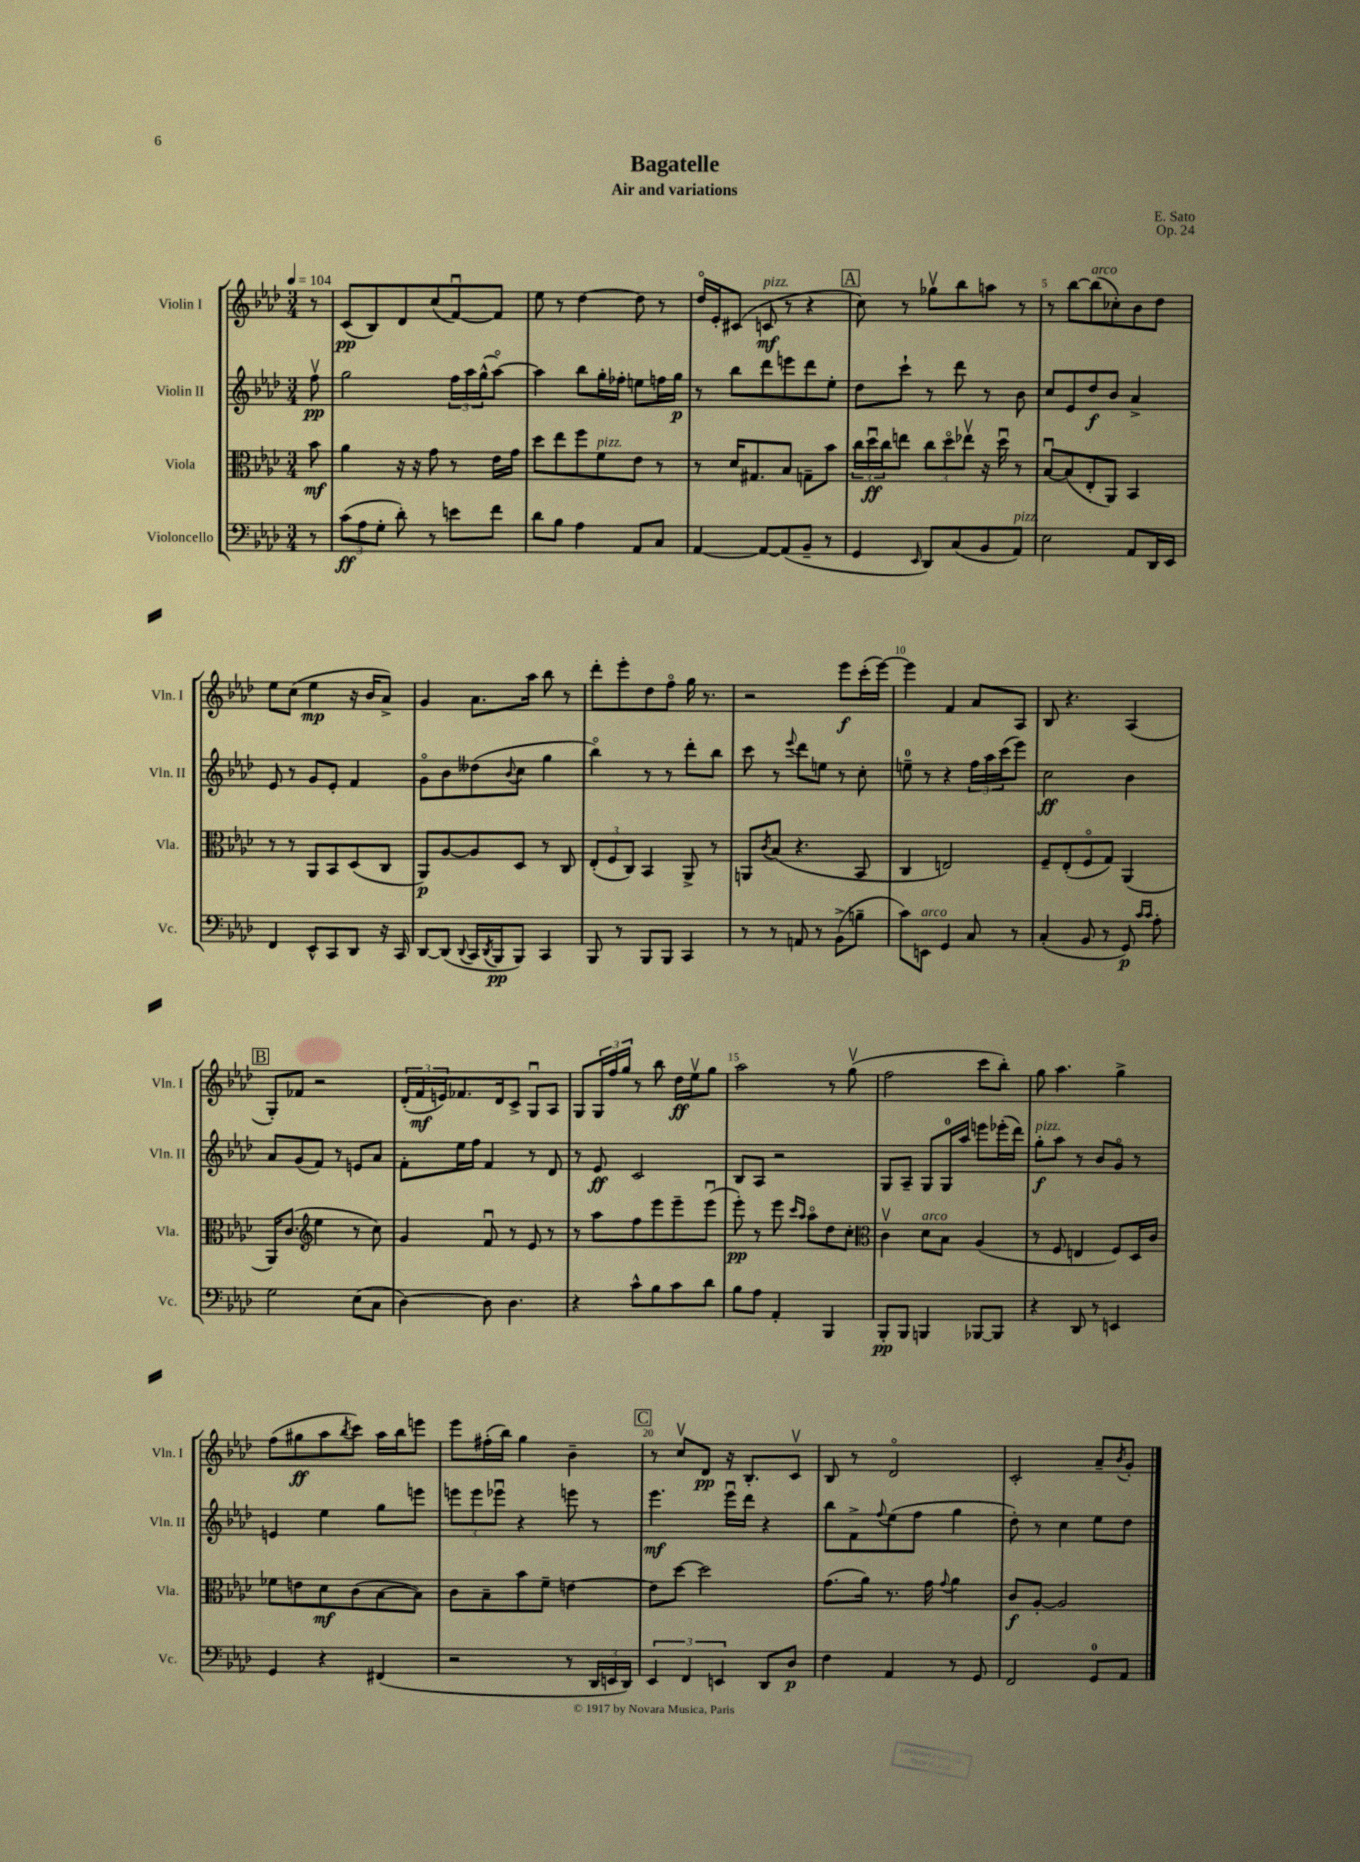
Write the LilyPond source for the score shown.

\header { title = "Bagatelle" composer = "E. Sato" subtitle = "Air and variations" opus = "Op. 24" }
<<
\new StaffGroup <<
\new Staff = "s0" \with { instrumentName = "Violin I" shortInstrumentName = "Vln. I" } {
    \clef treble \key aes \major \numericTimeSignature \time 3/4 \partial 8 \tempo 4 = 104
    r8 |
    c'8\pp( bes8) des'8 c''8( f'8~\downbow) f'8 |
    ees''8 r8 des''4~ des''8 r8 |
    des''16\flageolet ees'16-. cis'8( c'8\mf^\markup { \italic "pizz." } r8 r4 |
    \mark \markup { \box "A" } c''8) r8 ges''8\upbow bes''8 a''8 r8 |
    r8 bes''8~ bes''8^\markup { \italic "arco" }( ces''8-.) bes'8 des''8 |
    ees''8 c''8( ees''4\mp r16 bes'16 aes'8->) |
    g'4 aes'8. aes''16 bes''8 r8 |
    des'''8-. ees'''8-. des''8 f''8\flageolet g''16 r8. |
    r2 ees'''8\f c'''16-.( ees'''16~) |
    ees'''4 f'4 aes'8 aes8 |
    bes8 r4. aes4( |
    \mark \markup { \box "B" } g8-.) fes'8 r2 |
    \tuplet 3/2 { des'16-.( f'16\mf e'16) } fes'8. des'16 c'8-> g8\downbow aes8 |
    g8 \tuplet 3/2 { g16 f''16 g''16 } r8 bes''8 des''16\ff ees''16\upbow g''8 |
    aes''2 r8 g''8\upbow( |
    f''2 c'''8 bes''8-.) |
    g''8 aes''4. g''4-> |
    f''8( gis''8\ff aes''8 \acciaccatura { bes''8 } c'''8) aes''16 bes''16 e'''8 |
    ees'''8 fis''16-.( bes''16) g''4 bes'4-- |
    \mark \markup { \box "C" } r8 c''8\upbow des'8\pp r16 bes8.-. c'8\upbow |
    bes8 r8 des'2\flageolet |
    c'2-. aes'8-- \acciaccatura { bes'8 } g'8-. \bar "|." |
}
\new Staff = "s1" \with { instrumentName = "Violin II" shortInstrumentName = "Vln. II" } {
    \clef treble \key aes \major \numericTimeSignature \time 3/4 \partial 8
    f''8\upbow\pp |
    g''2 \tuplet 3/2 { f''16 aes''16 g''16-^( } aes''8~\flageolet) |
    aes''4 bes''8 g''16-. fes''16-. e''8 f''16 g''16\p |
    r8 bes''8 des'''8 e'''8 des'''8 ees''8-. |
    \mark \markup { \box "A" } des''8 c'''8-! r8 des'''8 r8 bes'8 |
    c''8 ees'8 des''8\f bes'8 aes'4-> |
    ees'8 r8 g'8 ees'8-. f'4 |
    g'8\flageolet bes'8 deses''8( \appoggiatura { bes'8 } c''8 g''4 |
    bes''4\flageolet) r8 r8 des'''8-. bes''8 |
    c'''8 r8 \appoggiatura { ees'''8 } des'''8 e''8 r8 c''8-. |
    e''8-0-- r8 r4 \tuplet 3/2 { f''16 aes''16 c'''16( } ees'''8) |
    c''2\ff bes'4 |
    \mark \markup { \box "B" } aes'8 g'8( f'8) r8 e'8 aes'8 |
    f'8-. ees''16 f''16 f'4 r8 des'8 |
    r8 ees'8\ff c'2 |
    bes8 aes8 r2 |
    g8 aes8-- g8 g16-0 aes''16 e'''8 ees'''16-.( des'''16) |
    g''8-.\f^\markup { \italic "pizz." } aes''8 r8 bes'8 g'8\flageolet r8 |
    e'4 ees''4 g''8 e'''8 |
    \tuplet 3/2 { e'''8 e'''8 ees'''8\downbow } r4 e'''8 r8 |
    \mark \markup { \box "C" } ees'''4.\mf ees'''16\downbow des'''16 r4 |
    bes''8 f'8-> \appoggiatura { f''8 } ees''8( f''8 g''4 |
    des''8-.) r8 c''4 ees''8 des''8 \bar "|." |
}
\new Staff = "s2" \with { instrumentName = "Viola" shortInstrumentName = "Vla." } {
    \clef alto \key aes \major \numericTimeSignature \time 3/4 \partial 8
    bes'8\mf |
    aes'4 r16 r16 g'8 r8 ees'16 g'16 |
    des''8 ees''8 f''8 f'8^\markup { \italic "pizz." } ees'8 r8 |
    r8 des'16 gis8. bes8 g8-- bes'8 |
    \mark \markup { \box "A" } \tuplet 3/2 { c''16 des''16\downbow\ff c''16 } e''8 \tuplet 3/2 { c''8 des''8\flageolet ees''8\upbow } r16 des''16\downbow r8 |
    bes8~\downbow bes8( ees8-. aes,8) bes,4 |
    r8 r8 aes,8 bes,8 des8( c8 |
    aes,8\p) aes8~ aes8 des8 r8 c8 |
    \tuplet 3/2 { ees8-.( f8 c8) } bes,4 aes,8-> r8 |
    a,8 \acciaccatura { c'8 } bes8( r4. bes,8 |
    c4 e2) |
    f8-- ees8-.( f8\flageolet g8) aes,4( |
    \mark \markup { \box "B" } aes,16) c'8.( \clef treble ees''4 r8 c''8) |
    g'4 f'8\downbow r8 ees'8 r8 |
    r8 aes''8 f''8 ees'''8 ees'''8-- ees'''8\downbow( |
    ees'''8-.\pp) r8 ees'''8 \grace { c'''16 aes''16 } aes''8\flageolet des''8 c''8-. |
    \clef alto c'4\upbow des'8^\markup { \italic "arco" } bes8 aes4( |
    r8 f8 e4 f8) des16 c'16 |
    fes'8 e'8 des'8\mf c'8( bes8~ bes8) |
    c'8 bes8-- bes'8 f'8-- e'4~ |
    \mark \markup { \box "C" } e'8 des''8~ des''2 |
    g'8.( aes'16) r8. g'16 \appoggiatura { g'8 } aes'4 |
    c'8\f aes8~-. aes2 \bar "|." |
}
\new Staff = "s3" \with { instrumentName = "Violoncello" shortInstrumentName = "Vc." } {
    \clef bass \key aes \major \numericTimeSignature \time 3/4 \partial 8
    r8 |
    \tuplet 3/2 { c'8\ff( aes8 g8-. } des'8-.) r8 e'8 f'8 |
    des'8 bes8 aes4 aes,8 c8 |
    aes,4~ aes,8~ aes,8( bes,8-- r8 |
    \mark \markup { \box "A" } g,4 \grace { ees,16 } des,8) c8( bes,8 aes,8^\markup { \italic "pizz." }) |
    ees2 aes,8 des,16 ees,16 |
    f,4 ees,8-^ c,8 des,8 r16 c,16 |
    des,8~ des,8( \appoggiatura { des,8 } c,16 \acciaccatura { des,8 } bes,,16\pp bes,,8) c,4 |
    bes,,8 r8 bes,,8 bes,,8 c,4 |
    r8 r8 a,8 r8 bes,8->( b8-- |
    c'8) e,8^\markup { \italic "arco" } g,4 c8 r8 |
    c4-.( bes,8 r8 g,8\p) \grace { c'16 c'16 } aes8-. |
    \mark \markup { \box "B" } g2 ees8( c8 |
    des4~) des8 des4. |
    r4 c'8-^ bes8 c'8 des'8 |
    bes8 aes8 aes,4-. bes,,4 |
    bes,,8-.\pp bes,,8 b,,4 bes,,8~ bes,,8 |
    r4 des,8 r8 e,4 |
    g,4 r4 fis,4( |
    r2 r8 \tuplet 3/2 { des,16 e,16 des,16) } |
    \mark \markup { \box "C" } \tuplet 3/2 { ees,4 f,4 e,4 } des,8 des8\p |
    f4 aes,4 r8 g,8 |
    f,2 g,8-0 aes,8 \bar "|." |
}
>>
>>
\layout { \context { \Score \override BarNumber.break-visibility = ##(#f #t #t) barNumberVisibility = #(every-nth-bar-number-visible 5) } }
